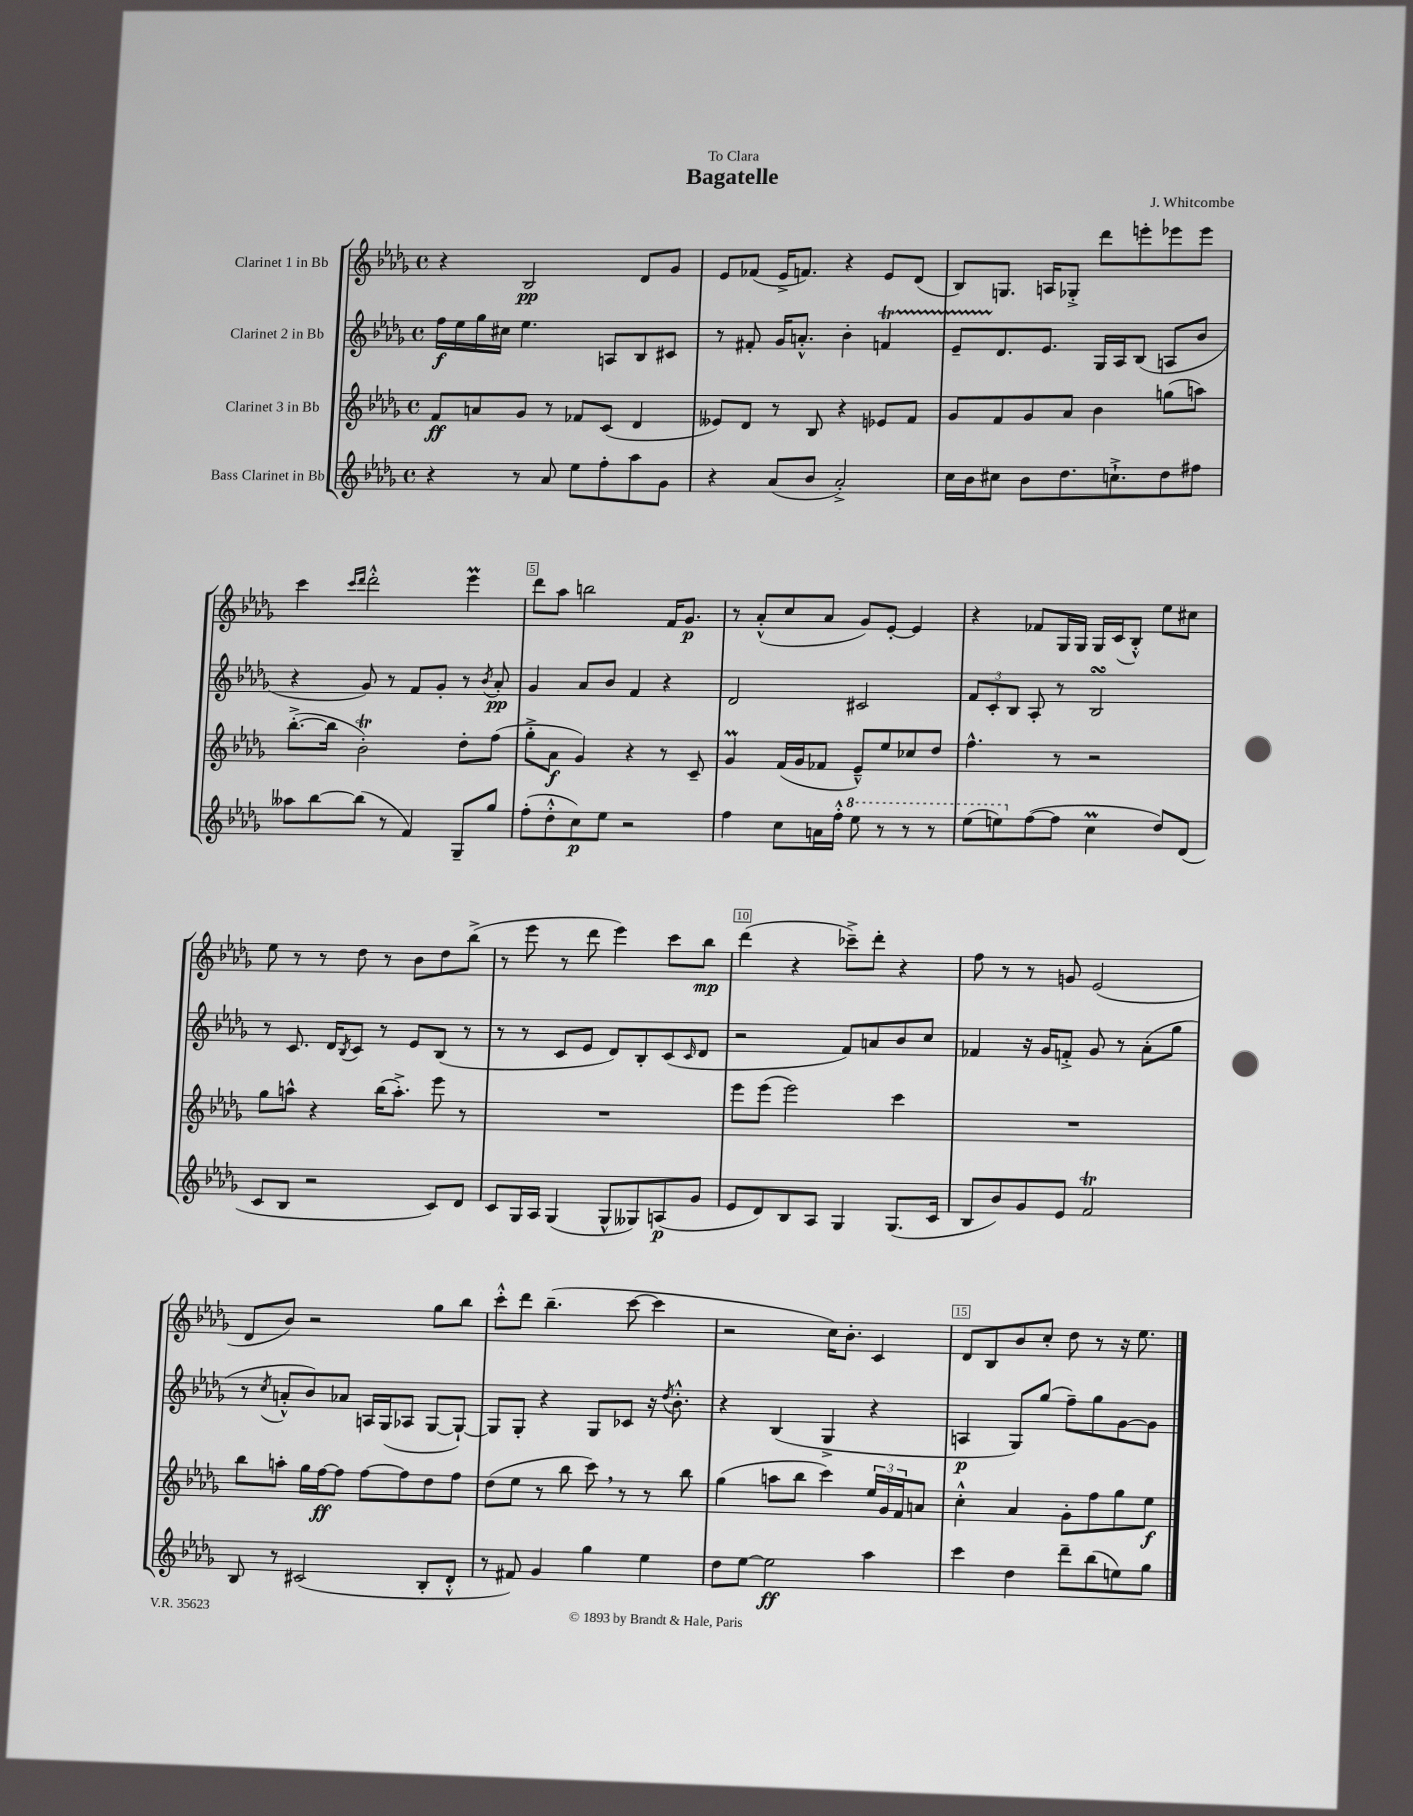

**kern	**dynam	**kern	**dynam	**kern	**dynam	**kern	**dynam
*part4	*part4	*part3	*part3	*part2	*part2	*part1	*part1
*staff4	*staff4	*staff3	*staff3	*staff2	*staff2	*staff1	*staff1
*I"Bass Clarinet in Bb	*	*I"Clarinet 3 in Bb	*	*I"Clarinet 2 in Bb	*	*I"Clarinet 1 in Bb	*
*clefG2	*	*clefG2	*	*clefG2	*	*clefG2	*
*k[b-e-a-d-g-]	*	*k[b-e-a-d-g-]	*	*k[b-e-a-d-g-]	*	*k[b-e-a-d-g-]	*
*M4/4	*	*M4/4	*	*M4/4	*	*M4/4	*
*met(c)	*	*met(c)	*	*met(c)	*	*met(c)	*
=1	=1	=1	=1	=1	=1	=1	=1
4r	.	8f/L	ff	16ff\LL	f	4r	.
.	.	.	.	16ee-\	.	.	.
.	.	8an/	.	16gg-\	.	.	.
.	.	.	.	16cc#X\JJ	.	.	.
8r	.	8g-/J	.	4.ee-\	.	2B-/	pp
8a-/	.	8r	.	.	.	.	.
8ee-\L	.	8f-X/L	.	.	.	.	.
8ff'\	.	(8c/J	.	8An/L	.	.	.
8aa-\	.	4d-/	.	8B-/	.	8d-/L	.
8g-\J	.	.	.	8c#X/J	.	8g-/J	.
=2	=2	=2	=2	=2	=2	=2	=2
4r	.	8e--X/L)	.	8r	.	8e-/L	.
.	.	8d-/J	.	8f#X'/	.	(8f-X/J	.
(8a-/L	.	8r	.	16g-/KL	.	16e-^/KL	.
.	.	.	.	8.an'^^/J	.	8.fn/J)	.
8b-/J	.	8B-/	.	.	.	.	.
2a-'^/)	.	4r	.	4b-'\	.	4r	.
.	.	8e-X/L	.	4fnt/	.	8e-/L	.
.	.	8f/J	.	.	.	(8d-/J	.
=3	=3	=3	=3	=3	=3	=3	=3
16cc\LL	.	8g-/L	.	8e-TTT~/L	.	8B-/L)	.
16b-\J	.	.	.	.	.	.	.
8cc#X\J	.	8f/	.	8.d-/	.	8.Gn/J	.
8b-\L	.	8g-/	.	.	.	.	.
.	.	.	.	8.e-/J	.	16An/KL	.
8.dd-\	.	8a-/J	.	.	.	8G-X'^/J	.
.	.	4b-\	.	16G-/LL	.	8ddd-\L	.
8.ccn`^\	.	.	.	16A-/J	.	.	.
.	.	.	.	(8B-/J	.	8eeen'\	.
8dd-\	.	(8ggn\L	.	8An/L	.	8eee-X\	.
8ff#X\J	.	8aan\J)	.	8b-/J	.	8eee-\J	.
!!LO:LB:g=z
=4	=4	=4	=4	=4	=4	=4	=4
8aa--X\L	.	([8.bb-'^\L	.	4r	.	4ccc\	.
[8bb-\	.	.	.	.	.	.	.
.	.	16bb-\Jk]	.	.	.	.	.
.	.	.	.	.	.	16qqccc/LL	.
.	.	.	.	.	.	16qqddd-/JJ	.
(8bb-\J]	.	2b-T'\)	.	8g-/)	.	2ddd-'^^\	.
8r	.	.	.	8r	.	.	.
4f/)	.	.	.	8f/L	.	.	.
.	.	.	.	8g-'/J	.	.	.
8G-~/L	.	8dd-'\L	.	8r	.	4eee-M\	.
.	.	.	.	8qb-/	.	.	.
8gg-/J	.	(8ff\J	.	8a-'/	pp	.	.
=5	=5	=5	=5	=5	=5	=5	=5
(8ff'\L	.	8gg-'^\L	.	4g-/	.	8ddd-\L	.
8dd-'^^\	.	8a-\J	f	.	.	8aa-\J	.
8cc\)	p	4g-/)	.	8a-/L	.	2bbn\	.
8ee-\J	.	.	.	8b-/J	.	.	.
2r	.	4r	.	4f/	.	.	.
.	.	8r	.	4r	.	16f/KL	.
.	.	.	.	.	.	8.g-/J	p
.	.	8c~/	.	.	.	.	.
=6	=6	=6	=6	=6	=6	=6	=6
4ff\	.	4g-M/	.	2d-/	.	8r	.
.	.	.	.	.	.	(8a-'^^/L	.
8cc\L	.	(16f/LL	.	.	.	8cc/	.
.	.	16g-/J	.	.	.	.	.
16an\L	.	8f-X/J	.	.	.	8a-/J	.
16ff'^^\JJ	.	.	.	.	.	.	.
*8va	*	*	*	*	*	*	*
8eee-\	.	8e-~^^/L)	.	2c#X/	.	8g-/L)	.
8r	.	8ee-/	.	.	.	[8e-'/J	.
8r	.	8cc-X/	.	.	.	4e-/]	.
8r	.	8dd-/J	.	.	.	.	.
=7	=7	=7	=7	=7	=7	=7	=7
(8eee-\L	.	4.ff^^\	.	12f/L	.	4r	.
.	.	.	.	12c'/	.	.	.
8eeen\)	.	.	.	.	.	.	.
.	.	.	.	12B-/J	.	.	.
*X8va	*	*	*	*	*	*	*
([8ff\	.	.	.	8A-'/	.	8f-X/L	.
8ff\J]	.	8r	.	8r	.	16G-/L	.
.	.	.	.	.	.	16G-/JJ	.
4ccm\	.	2r	.	2B-sSSS/	.	16G-/LL	.
.	.	.	.	.	.	(16c/J	.
.	.	.	.	.	.	8B-'^^/J)	.
8dd-/L)	.	.	.	.	.	8ee-\L	.
(8d-/J	.	.	.	.	.	8cc#X\J	.
!!LO:LB:g=z
=8	=8	=8	=8	=8	=8	=8	=8
8c/L	.	8gg-\L	.	8r	.	8ee-\	.
8B-/J	.	8aan^^\J	.	8.c/	.	8r	.
2r	.	4r	.	.	.	8r	.
.	.	.	.	16d-/KL	.	.	.
.	.	.	.	8qB-/	.	.	.
.	.	.	.	8c/J	.	8dd-\	.
.	.	(16bb-\KL	.	8r	.	8r	.
.	.	8.aa'^\J)	.	.	.	.	.
.	.	.	.	8e-/L	.	8b-\L	.
8c/L)	.	8eee-\	.	(8B-/J	.	8dd-\	.
8d-/J	.	8r	.	8r	.	(8bb-^\J	.
=9	=9	=9	=9	=9	=9	=9	=9
8c/L	.	1r	.	8r	.	8r	.
16G-/L	.	.	.	8r	.	8eee-\	.
16A-/JJ	.	.	.	.	.	.	.
(4G-/	.	.	.	8c/L	.	8r	.
.	.	.	.	8e-/J	.	8ddd-\	.
8G-^^/L	.	.	.	8d-/L)	.	4eee-\)	.
8G--X/)	.	.	.	8B-'/	.	.	.
(8An/	p	.	.	(8c/	.	8ccc\L	.
.	.	.	.	16qqc/	.	.	.
8g-/J	.	.	.	8d-/J	.	8bb-\J	mp
=10	=10	=10	=10	=10	=10	=10	=10
8e-/L	.	8eee-\L	.	2r	.	(4ddd-\	.
8d-/)	.	(8eee-\J	.	.	.	.	.
8B-/	.	2eee-\)	.	.	.	4r	.
8A-/J	.	.	.	.	.	.	.
4G-/	.	.	.	8f/L)	.	8ccc-X~^\L)	.
.	.	.	.	8an/	.	8ddd-'\J	.
(8.G-/L	.	4ccc\	.	8b-/	.	4r	.
.	.	.	.	8cc/J	.	.	.
16c/Jk	.	.	.	.	.	.	.
=11	=11	=11	=11	=11	=11	=11	=11
8B-/L	.	1r	.	4f-X/	.	8ff\	.
8b-/)	.	.	.	.	.	8r	.
8g-/	.	.	.	16r	.	8r	.
.	.	.	.	16g-/KL	.	.	.
8e-/J	.	.	.	8fn'^/J	.	8gn/	.
2ft/	.	.	.	8g-/	.	(2e-/	.
.	.	.	.	8r	.	.	.
.	.	.	.	(8a-'\L	.	.	.
.	.	.	.	8gg-\J	.	.	.
!!LO:LB:g=z
=12	=12	=12	=12	=12	=12	=12	=12
8B-/	.	8bb-\L	.	8r	.	8d-/L	.
.	.	.	.	8qcc/	.	.	.
8r	.	8aan'\J	.	8an'^^/L	.	8b-/J)	.
(2c#X/	.	16gg-\LL	.	8b-/)	.	2r	.
.	.	[16ff\J	ff	.	.	.	.
.	.	8ff\J]	.	8a-X/J	.	.	.
.	.	[8ff\L	.	16An/LL	.	.	.
.	.	.	.	(16G-/J	.	.	.
.	.	8ff\]	.	8A-X/J	.	.	.
8B-'/L	.	8dd-\	.	[8G-/L	.	8gg-\L	.
8d-'^^/J	.	8ff\J	.	8G-`/J_)	.	8bb-\J	.
=13	=13	=13	=13	=13	=13	=13	=13
8r	.	(8dd-\L	.	8G-/L]	.	8ccc'^^\L	.
8f#X/)	.	8ee-\J	.	8G-'/J	.	8ddd-\J	.
4g-/	.	8r	.	4r	.	(4.bb-~\	.
.	.	8bb-\	.	.	.	.	.
4gg-\	.	8ccc,\)	.	8G-/L	.	.	.
.	.	8r	.	8c-X/J	.	[8ccc\	.
4ee-\	.	8r	.	16r	.	4ccc\]	.
.	.	.	.	8qdd-/	.	.	.
.	.	.	.	8.b-'^^\	.	.	.
.	.	8bb-\	.	.	.	.	.
=14	=14	=14	=14	=14	=14	=14	=14
8dd-\L	.	(4gg-\	.	4r	.	2r	.
[8ee-\J	.	.	.	.	.	.	.
2ee-\]	ff	8aan\L	.	(4B-/	.	.	.
.	.	8bb-\J	.	.	.	.	.
.	.	4ccc\)	.	4G-^/	.	16cc\KL)	.
.	.	.	.	.	.	8.b-'\J	.
4aa-\	.	24ee-/LL	.	4r	.	4c/	.
.	.	24g-/	.	.	.	.	.
.	.	24f/J	.	.	.	.	.
.	.	8an/J	.	.	.	.	.
=15	=15	=15	=15	=15	=15	=15	=15
4ccc\	.	4cc'^^\	.	4An/	p	8d-/L	.
.	.	.	.	.	.	8B-/	.
4dd-\	.	4a-/	.	8G-/L)	.	8b-/	.
.	.	.	.	(8gg-/J	.	8cc'/J	.
8ddd-~\L	.	8g-'\L	.	8ff~\L)	.	8dd-\	.
(8bb-\	.	8ff\	.	8gg-\	.	8r	.
8een\)	.	8gg-\	.	[8g-\	.	16r	.
.	.	.	.	.	.	8.ee-\	.
8gg-\J	.	8ee-\J	f	8g-\J]	.	.	.
==	==	==	==	==	==	==	==
*-	*-	*-	*-	*-	*-	*-	*-
